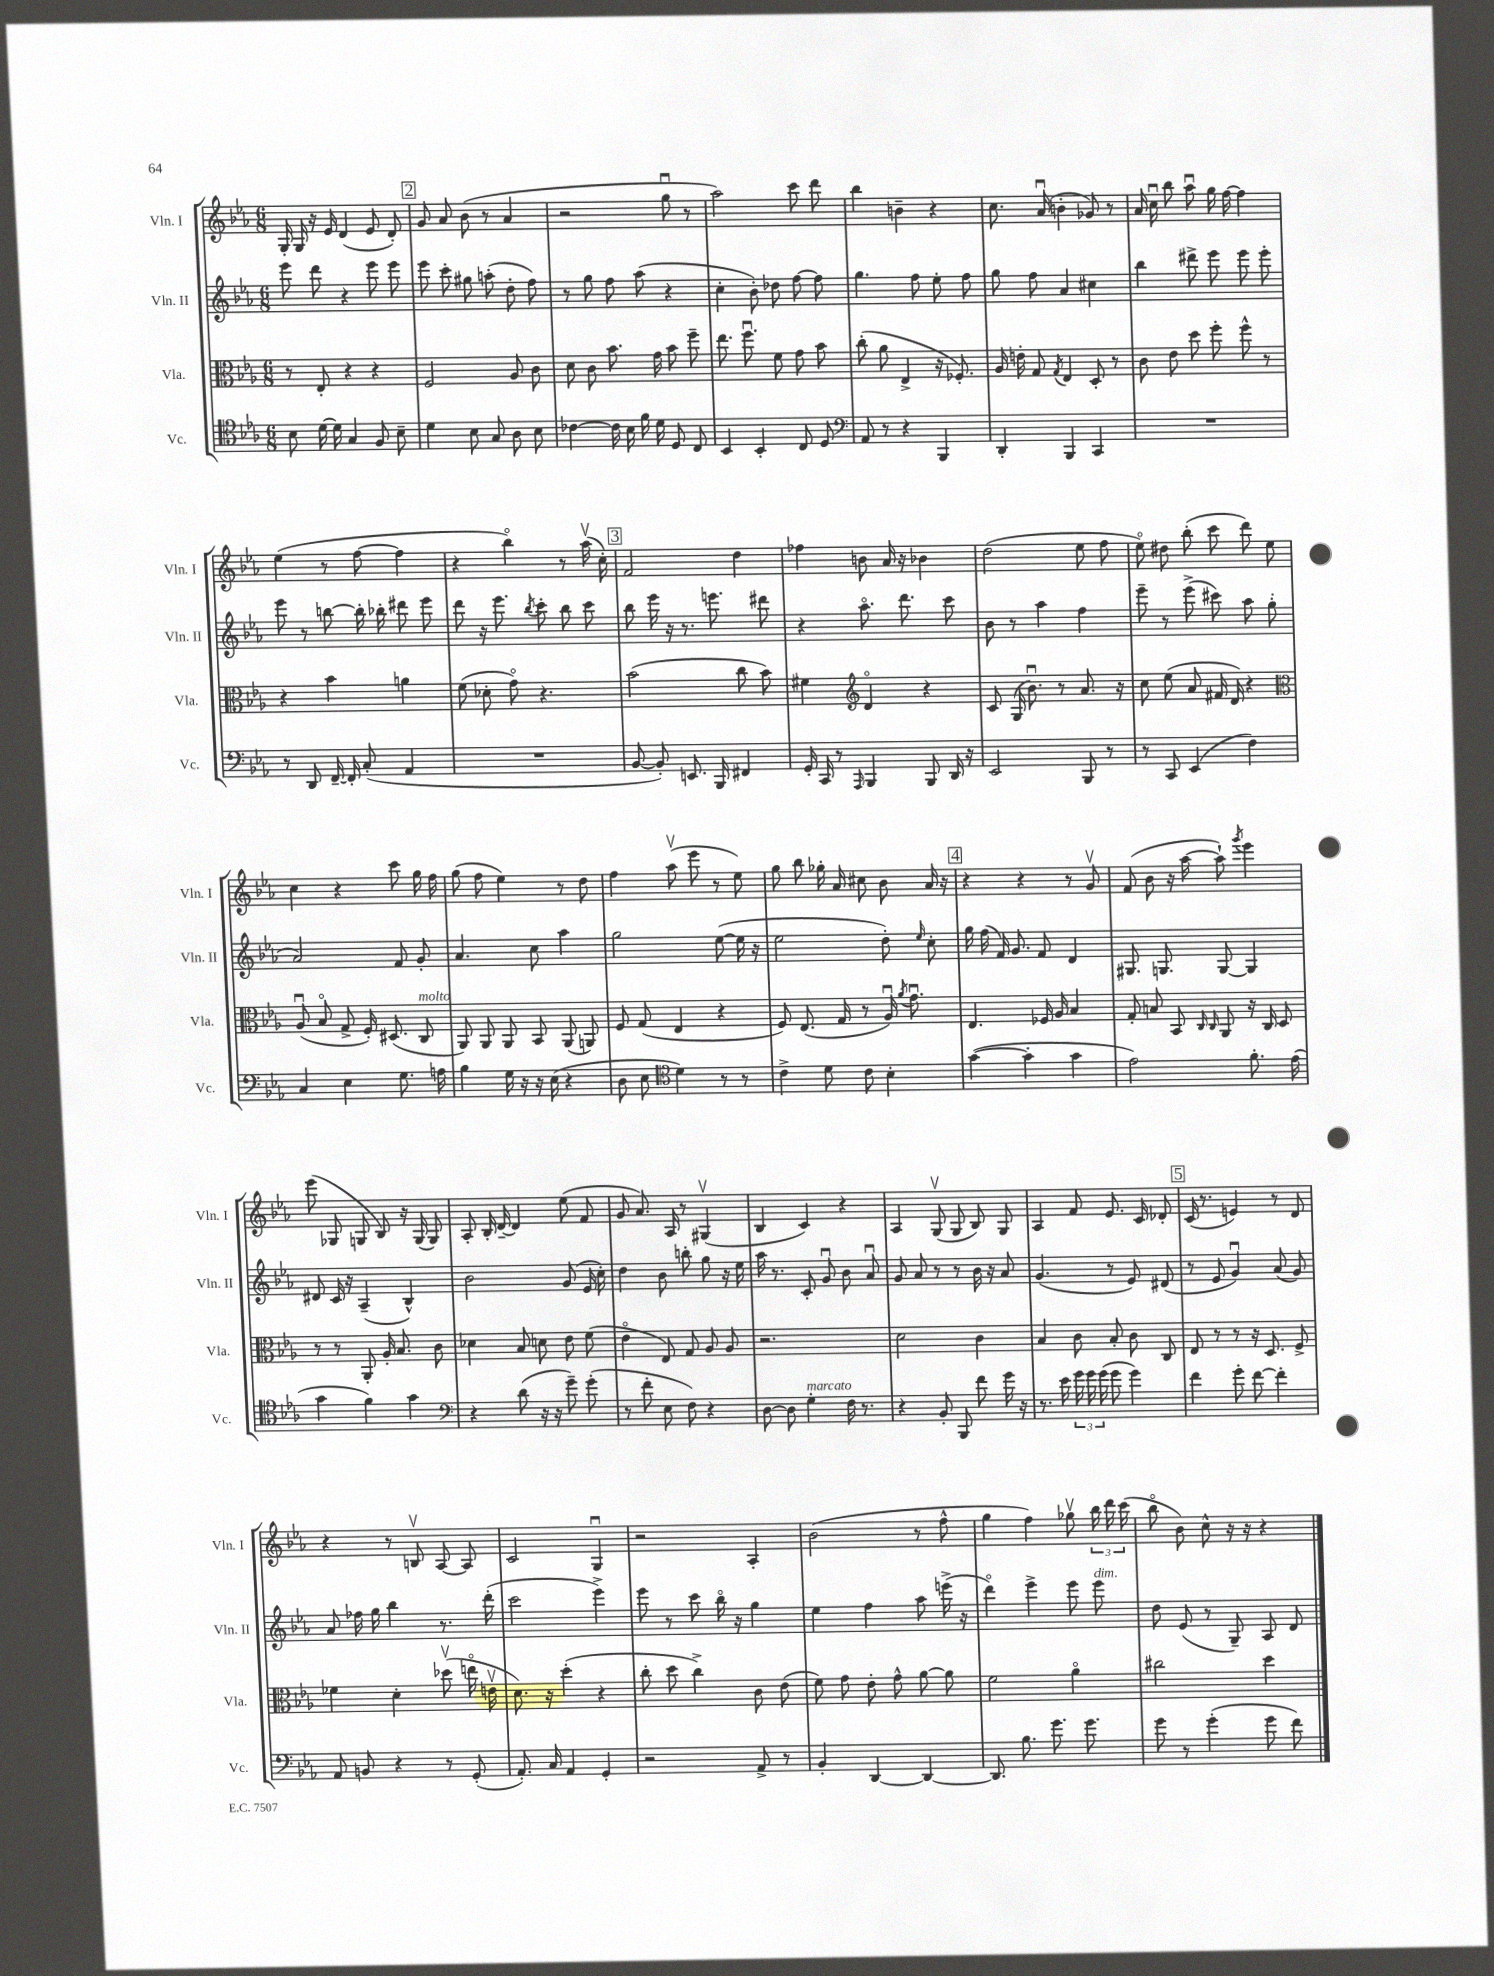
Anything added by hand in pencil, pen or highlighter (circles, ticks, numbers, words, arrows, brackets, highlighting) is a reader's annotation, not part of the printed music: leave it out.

**kern	**kern	**kern	**kern
*part4	*part3	*part2	*part1
*staff4	*staff3	*staff2	*staff1
*I"Vc.	*I"Vla.	*I"Vln. II	*I"Vln. I
*I'Vc.	*I'Vla.	*I'Vln. II	*I'Vln. I
*clefC4	*clefC3	*clefG2	*clefG2
*k[b-e-a-]	*k[b-e-a-]	*k[b-e-a-]	*k[b-e-a-]
*M6/8	*M6/8	*M6/8	*M6/8
=11	=11	=11	=11
8B-\	8r	8eee-\	16G'/
.	.	.	16G/
[16d\	8E-'/	8ddd\	16r
16d\]	.	.	16e-/
4G/	4r	4r	(4d/
8F/	4r	8eee-\	8e-/
8B-~\	.	8eee-\	8d'/)
!!LO:REH:place=s1:t=2
=12	=12	=12	=12
4d\	2F/	8eee-\	8g/
.	.	8ccc'\	8a-/
8B-\	.	8gg#X\	(8b-\
8G/	.	(8aan'\	8r
8A-\	8A-/	8dd'\	4a-/
8B-\	8c\	8ff\)	.
=13	=13	=13	=13
[4c-X\	8d\	8r	2r
.	8c\	8gg\	.
16c-\]	8.b-\	8ff\	.
16B-\	.	.	.
16f\	.	(8aa-\	.
16d\	16g\	.	.
8D/	8b-\	4r	8ggu\
8C/	8ff~\	.	8r
=14	=14	=14	=14
4BB-/	8.ee-\	4cc'\	2aa-\)
.	8.ffu\	.	.
4BB-'/	.	8b-'\)	.
.	8f\	8dd-X\	.
8C/	8g\	[8ff\	8ccc\
8D/	8b-\	8ff\]	8ddd\
=15	=15	=15	=15
*clefF4	*	*	*
8AA-/	(8cc'\	4.gg\	4bb-\
8r	8a-\	.	.
4r	4E-^/	.	4bn~\
.	.	8ff\	.
4BBB-/	16r	8ee-'\	4r
.	8.F-X'/)	.	.
.	.	8ff\	.
=16	=16	=16	=16
4DD'/	16A-/	8gg\	8.cc\
.	16en'\	.	.
.	8G/	8ff\	.
.	.	.	(16a-u/
.	8qG/	.	.
4BBB-/	4E-/	4a-/	4bn'\
4CC/	8D'/	4cc#X\	8g-X/)
.	8r	.	8r
=17	=17	=17	=17
2.r	8c\	4bb-\	16a-/
.	.	.	16ccu\
.	8e-\	.	8bb-\
.	8dd\	8ddd#X^\	8aa-u\
.	8ff'\	8eee-\	16gg\
.	.	.	[16ff\
.	8ff^^\	8eee-\	4ff\]
.	8r	8eee-'\	.
!!LO:LB:g=z
=18	=18	=18	=18
8r	4r	8eee-\	(4ee-\
8DD/	.	8r	.
[16FF~/	4b-\	[8bbn\	8r
16FF'/]	.	.	.
(8C'/	.	16bb'\]	[8ff\
.	.	16bb-X'\	.
4AA-/	4an\	8ddd#X\	4ff\]
.	.	8eee-\	.
=19	=19	=19	=19
2.r	(8f\	8ddd\	4r
.	8d-X'\	16r	.
.	.	8.eee-\	.
.	8g\)	.	4bb-\)
.	.	8qbb-/	.
.	4.r	8ccc'\	.
.	.	8bb-\	8r
.	.	8ccc\	(16aa-v\
.	.	.	16cc'\)
!!LO:REH:place=s1:t=3
=20	=20	=20	=20
[8BB-/	(2b-\	8bb-\	2f/
8BB-'/])	.	16eee-\	.
.	.	16r	.
8.EEn/	.	8.r	.
16BBB-/	.	8.eeen\	.
4FF#X/	8cc\	.	4dd\
.	8b-\)	8ddd#X\	.
=21	=21	=21	=21
16GG'/	4f#X\	4r	4ff-X\
16CC/	.	.	.
8r	.	.	.
16qqAAA-/	.	.	.
*	*clefG2	*	*
4BBB-/	4d/	8.aa-\	8bn\
.	.	.	16a-/
.	.	8.ddd\	16r
8BBB-/	4r	.	4b-X\
16DD/	.	8ccc\	.
16r	.	.	.
=22	=22	=22	=22
2EE-/	8c/	8b-\	(2dd\
.	(16G/	8r	.
.	8.b-u\)	.	.
.	.	4aa-\	.
.	8r	.	.
8BBB-/	8.a-/	4ff\	8ee-\
8r	.	.	8ff\
.	16r	.	.
=23	=23	=23	=23
8r	8cc\	8eee-~\	8ee-\)
8CC/	(8ee-\	8r	8dd#X\
(4EE-/	8a-/	(8eee-^\	(8bb-'\
.	16f#X/	8ccc#X\)	8ccc\
.	16d/)	.	.
4F\)	4r	8aa-\	8ddd\)
.	.	(8gg'\	8ee-\
!!LO:LB:g=z
=24	=24	=24	=24
*	*clefC3	*	*
4C/	(8A-u/	2a-/)	4cc\
.	8B-/	.	.
4E-\	8G^/	.	4r
.	16F'/)	.	.
.	(8.D#X/	.	.
8.G\	.	8f/	8ccc\
!	!LO:TX:a:i:t=molto	!	!
.	8C/	8g'/	16gg\
16An\	.	.	16ff\
=25	=25	=25	=25
4B-\	8AA-/)	4.a-/	(8gg\
.	8AA-/	.	8ff\
16G\	8AA-/	.	4ee-\)
16r	.	.	.
16r	8BB-/	8cc\	.
(16E-\	.	.	.
4r	(8AA-/	4aa-\	8r
.	8AAn/)	.	8dd\
=26	=26	=26	=26
8D\	8F/	2gg\	4ff\
8E-\	(8G/	.	.
*clefC4	*	*	*
4d\)	4E-/	.	(8aa-v\
.	.	.	8eee-\
8r	4r	([8ee-\	8r
8r	.	16ee-\]	8ee-\)
.	.	16r	.
=27	=27	=27	=27
4c^\	8F/)	2ee-\	8gg\
.	(8.E-/	.	8bb-\
8d\	.	.	16gg-X'\
.	16G/	.	16a-/
8c\	8r	.	8cc#X\
4B-'\	16A-u/)	8dd'\)	8b-\
.	8qa-/	.	.
.	8.gu\	.	.
.	.	16qqee-/	.
.	.	8cc'\	16a-/
.	.	.	16r
!!LO:REH:place=s1:t=4
=28	=28	=28	=28
([4g\	4.E-/	16gg\	4r
.	.	(16ff\	.
.	.	16f/)	.
.	.	8.g/	.
4g'\]	.	.	4r
.	16F-X/	8f/	.
.	16A-/	.	.
4g\	4B-/	4d/	8r
.	.	.	8gv/
=29	=29	=29	=29
2e-\)	8G'/	8.G#X/	(8f/
.	8Bn/	.	8b-\
.	.	8.Gn/	.
.	8BB-/	.	16r
.	.	.	[16aa-\
.	16qqC/	.	.
.	16qqC/	.	.
.	8AA-/	[8G/	8aa-`\])
.	.	.	8qggg/
8.f'\	16r	4G/]	4eee-\
.	16C/	.	.
.	8D/	.	.
(16e-\	.	.	.
!!LO:LB:g=z
=30	=30	=30	=30
4g\	8r	8d#X/	(8eee-\
.	8r	16c/	8G-X/
.	.	16r	.
4f\)	8AA-'/	(4A-~/	8Gn/
.	16A-'/	.	8B-/)
.	8.B-/	.	.
4g\	.	4B-^^/)	16r
.	.	.	(16G/
.	8c\	.	8G/)
=31	=31	=31	=31
*clefF4	*	*	*
4r	4d-X\	2b-\	8A-'/
.	.	.	16B-'/
.	.	.	[16d~/
(8d\	8B-/	.	4d/]
16r	8dn\	.	.
16r	.	.	.
8g~\)	8e-\	(8g/	(8ee-\
(8g'\	(8f\	16e-/	8f/
.	.	16cc'\)	.
=32	=32	=32	=32
8r	4e-\	4dd\	8g/
8f'\	.	.	8.a-/)
8E-\	8E-/)	8b-\	.
.	.	.	16A-/
8F\)	8G/	8bbn'\	8r
4r	8A-/	8gg\	(4G#Xv/
.	8A-/	16r	.
.	.	16ee-\	.
=33	=33	=33	=33
[8D\	2.r	16aa-\	4B-/
.	.	8.r	.
8D\]	.	.	.
!LO:TX:a:i:t=marcato	!	!	!
4G'\	.	8c'/	4c/)
.	.	8gu/	.
16F\	.	8b-\	4r
8.r	.	.	.
.	.	8a-u/	.
=34	=34	=34	=34
4r	2d\	8g/	4A-/
.	.	8a-/	.
8BB-'/	.	8r	(8Gv/
8BBB-/	.	8r	8G/
8f\	4c\	16b-\	8B-/)
.	.	16r	.
16g\	.	8a-/	8G/
16r	.	.	.
=35	=35	=35	=35
8.r	4B-/	(4.g/	4A-/
16e-\	.	.	.
24g\	8c\	.	8f/
24g\	.	.	.
(24g\	.	.	.
8g\	8B-'/	8r	8.e-/
4g\)	8c\	8e-/)	.
.	.	.	16c/
.	8C/	(8d#X/	8d-X'/
!!LO:REH:place=s1:t=5
=36	=36	=36	=36
4f\	8E-/	8r	(16c/
.	.	.	8.r
.	8r	8e-/	.
8g'\	8r	4gu/)	4en/)
[8f\	16r	.	.
.	8.D/	.	.
4f'\]	.	(8a-/	8r
.	8F^/	8g/)	8d/
!!LO:LB:g=z
=37	=37	=37	=37
8AA-/	4f-X\	8a-/	4r
8BBn/	.	16ff-X\	.
.	.	16gg\	.
4r	4d'\	4bb-\	8r
.	.	.	8Bnv/
8r	(8dd-Xv\	8.r	[8A-/
(8GG'/	16een\	.	8A-/]
.	16env\	(16ddd'\	.
=38	=38	=38	=38
8.AA-'/)	8.d\)	2ccc\	2c/
16C/	16r	.	.
4AA-/	(4dd'\	.	.
4GG'/	4r	4eee-^\)	4Gu/
=39	=39	=39	=39
2r	8cc'\	8eee-\	2r
.	8dd\	8r	.
.	4cc^\)	8ccc\	.
.	.	16bb-\	.
.	.	16r	.
8AA-^/	8c\	4gg\	4A-'/
8r	(8e-\	.	.
=40	=40	=40	=40
4BB-'/	8f\)	4ee-\	(2b-\
.	8g\	.	.
[4DD/	8e-'\	4ff\	.
.	8g^^\	.	.
4DD/_	[8a-\	8aa-\	8r
.	8a-\]	(16eeen^\	8ff^^\
.	.	16r	.
=41	=41	=41	=41
8.DD/]	2f\	4ddd\)	4gg\
8.B-\	.	.	.
.	.	4eee-^\	4ff\)
8.g\	.	.	.
.	4a-\	8eee-\	8gg-Xv\
8.g\	.	.	.
!	!	!LO:TX:a:i:t=dim.	!
.	.	8eee-\	24bb-\
.	.	.	24ddd\
.	.	.	(24ccc\
=42	=42	=42	=42
8g\	2cc#X\	8dd\	8bb-\
8r	.	(8e-/	8b-\)
(4g'\	.	8r	8cc^^\
.	.	8G~/)	16r
.	.	.	16r
8g\	4dd\	8A-/	4r
8f\)	.	8d/	.
==	==	==	==
*-	*-	*-	*-
